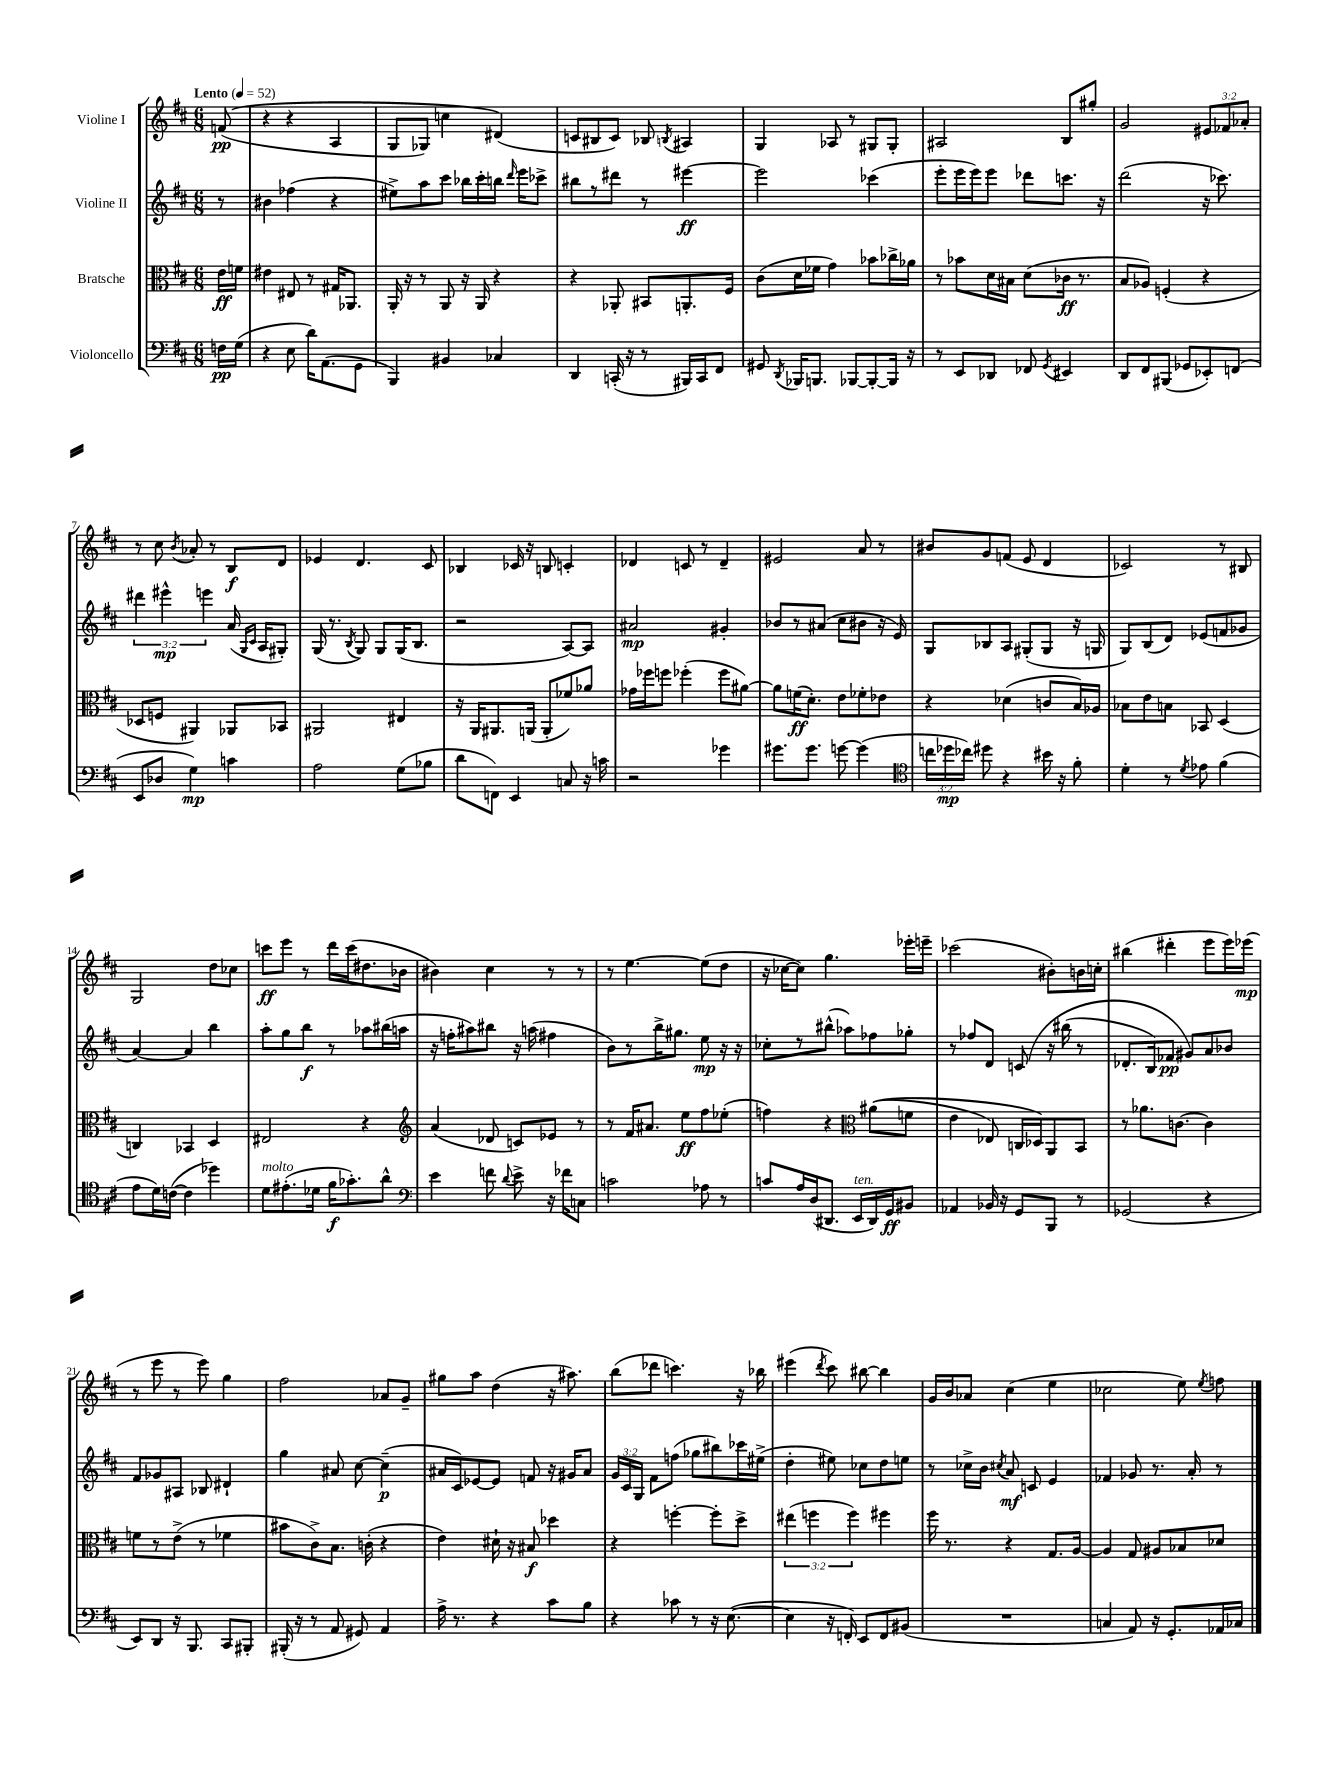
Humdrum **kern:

**kern	**kern	**kern	**kern
*staff4	*staff3	*staff2	*staff1
*clefF4	*clefC3	*clefG2	*clefG2
*k[f#c#]	*k[f#c#]	*k[f#c#]	*k[f#c#]
*M6/8	*M6/8	*M6/8	*M6/8
*MM52	*MM52	*MM52	*MM52
16F	16e	8r	&((8f
(16G	16f	.	.
=	=	=	=
4r	4e#	4b#	4r
8E	8E#	(4ff-	4r
16d)	8r	.	.
(8.AA	.	.	.
.	16G#	4r	4A
.	8.AA-	.	.
8GG	.	.	.
=	=	=	=
4BBB)	16AA'	8ee#^)	8G
.	16r	.	.
.	8r	8aa	8G-)
4BB#	8AA	8ccc#	4cc
.	16r	16bb-	.
.	16AA	16ccc#'	.
4C-	4r	16bb	(4d#&)
.	.	16qqddd	.
.	.	16eee	.
.	.	8ccc-^	.
=	=	=	=
4DD	4r	8bb#	8c
.	.	8r	8B#
(16CC'	8AA-'	8ddd#	8c)
16r	.	.	.
8r	8BB#	8r	8B-
.	.	.	8qB
16BBB#)	8.AA'	[4eee#	4A#
16CC	.	.	.
8FF#	.	.	.
.	16F#	.	.
=	=	=	=
8GG#	(8c#	2eee#]	4G
8qDD	.	.	.
16BBB-	16d	.	.
8.BBB	16f-	.	.
.	4g)	.	8A-
[8BBB-	.	.	8r
8BBB-'_	8b-	(4ccc-	8G#
16BBB-]	16cc-^	.	8G#'
16r	16a-	.	.
=	=	=	=
8r	8r	8eee'	2A#
8EE	8b-	16eee	.
.	.	16eee)	.
8DD-	16d	8eee	.
.	16B#	.	.
8FF-	(8d	8ddd-	.
8qGG	.	.	.
4EE#	16c-	8.ccc	8B
.	8.r	.	.
.	.	.	8gg#'
.	.	16r	.
=	=	=	=
8DD	8B	(2ddd	2g
8FF#	8A-)	.	.
(8BBB#	(4F'	.	.
8GG-	.	.	.
8EE-')	4r	16r	12e#
.	.	8.ccc-)	.
.	.	.	12f-
(8FF	.	.	.
.	.	.	12a-'
=	=	=	=
8EE	8D-	6ddd#	8r
8D-	8F	.	8cc#
.	.	6eee#^^	.
.	.	.	8qb
4G)	4AA#)	.	8a-'
.	.	6eee	.
.	.	.	8r
4c	8AA-	(16a	8B
.	.	16qqG	.
.	.	16qqc#	.
.	.	16A	.
.	8BB-	8G#')	8d
=	=	=	=
2A	2AA#	(16G	4e-
.	.	8.r	.
.	.	8qB	.
.	.	8G)	4.d
.	.	8G	.
(8G	4E#	(16G	.
.	.	8.B	.
8B-	.	.	8c#
=	=	=	=
8d	16r	2r	4B-
.	16AA	.	.
8FF)	8.AA#	.	.
4EE	.	.	16c-
.	(16AA	.	16r
.	8AA'	.	8B
8C	8f-)	[8A)	4c'
16r	8a-	8A]	.
16c	.	.	.
=	=	=	=
2r	16g-	2a#	4d-
.	16ff-	.	.
.	8ff	.	.
.	(4ff-'	.	8c
.	.	.	8r
4g-	8ff-	4g#'	4d-~
.	[8a#)	.	.
=	=	=	=
8.g#	8a#]	8b-	2e#
.	(16f	8r	.
8.g#	8.d')	.	.
.	.	(8a#	.
[8g	8e	8cc#	.
(4g]	8f-'	8b#	8a
.	8e-	16r	8r
.	.	16e)	.
=	=	=	=
*clefC4	*	*	*
24cc	4r	8G	8b#
24dd-	.	.	.
24cc-)	.	.	.
8dd#	.	8B-	8g
4r	(4d-	8A	(8f
.	.	(8G#'	8e
16b#	8c	8G#	4d
16r	.	.	.
8f#'	16B)	16r	.
.	16A-	16G	.
=	=	=	=
4d'	8B-	8G)	2c-)
.	8e	(8B	.
8r	8B	8d)	.
8qd	.	.	.
8e-	8BB-	(8e-	.
(4f#	(4D	8f	8r
.	.	8g-	8B#
=	=	=	=
8e	4C)	[4a)	2G
16d)	.	.	.
([16c	.	.	.
4c]	4BB-	4a]	.
4dd-)	4D	4bb	8dd
.	.	.	8cc-
=	=	=	=
8d	2E#	8aa'	8ccc
(8.e#'	.	8gg	8eee
.	.	8bb	8r
16d-	.	.	.
16f#	.	8r	16ddd
8.g-')	.	.	(16ccc
.	4r	8aa-	8.dd#
8a^^	.	(16bb#	.
.	.	16aa	16b-
=	=	=	=
*clefF4	*clefG2	*	*
4e	(4a	16r	4b#)
.	.	16ff'	.
.	.	8aa#)	.
8f	8d-	8bb#	4cc#
8qqd	.	.	.
8e^	8c)	16r	.
.	.	(16aa	.
16r	8e-	4ff#	8r
16f-	.	.	.
8C	8r	.	8r
=	=	=	=
2c	8r	8b)	8r
.	16f#	8r	[4.ee
.	8.a#	.	.
.	.	16bb^	.
.	.	8.gg#	.
.	8ee	.	.
8A-	8ff#	8ee	(8ee]
8r	(8ee-'	16r	8dd
.	.	16r	.
=	=	=	=
8c	4ff)	8cc-'	16r
.	.	.	[16cc-
16A	.	8r	8cc-])
(16D	.	.	.
8.DD#	4r	(8bb#^^	4.gg
.	.	8aa-)	.
16EE	.	.	.
*	*clefC3	*	*
16DD#)	&((8a#	8ff-	.
16GG	.	.	.
8BB#	8f	8gg-'	16eee-'
.	.	.	16eee~
=	=	=	=
4AA-	4e	8r	(2ccc-
.	.	8ff-	.
16BB-	8E-)	8d	.
16r	.	.	.
8GG	16C	&(8c	.
.	16D-&)	.	.
8BBB	8AA	16r	8b#')
.	.	(16bb#	.
8r	8BB	8r	16b
.	.	.	16cc'
=	=	=	=
(2GG-	8r	8.d-'	(4bb#
.	8.a-	.	.
.	.	16B)	.
.	.	8f-	4ddd#'
.	[8.c	.	.
.	.	8g#&)	.
4r	4c]	8a	8eee
.	.	8b-	16eee)
.	.	.	(16eee-
=	=	=	=
8EE)	8f	8f#	8r
8DD	8r	8g-	8eee
16r	(8e^	8A#	8r
8.BBB	.	.	.
.	8r	8B-	8eee)
8CC#	4f-	4d#`	4gg
8BBB#'	.	.	.
=	=	=	=
(16BBB#'	8b#	4gg	2ff#
16r	.	.	.
8r	8c#^)	.	.
8AA	8.B	8a#	.
8GG#)	.	[8cc#	.
.	(16c'	.	.
4AA	4r	(4cc#~]	8a-
.	.	.	8g~
=	=	=	=
16A^	4e)	16a#	8gg#
8.r	.	16c#)	.
.	.	[8e-	8aa
4r	16d#`	8e-]	(4dd
.	16r	.	.
.	8B#	8f	.
8c#	4dd-	16r	16r
.	.	16g#	8.aa#)
8B	.	8a#	.
=	=	=	=
4r	4r	24g	(8bb
.	.	24c#	.
.	.	24G	.
.	.	8f#	8ddd-
8c-	[4ff'	(8ff	4.ccc)
8r	.	8gg-	.
16r	8ff']	8bb#)	.
([8.E	.	.	.
.	8dd^	16ccc-	16r
.	.	(16ee#^	16bb-
=	=	=	=
4E]	(6ee#	4dd'	(4eee#
.	6ff	.	.
.	.	.	8qddd
16r	.	8ee#)	8ccc#)
16FF')	.	.	.
.	6ff)	.	.
8EE	.	8cc-	[8bb#
8FF	4ff#	8dd	4bb#]
(8BB#	.	8ee	.
=	=	=	=
2.r	16ff#	8r	16g
.	8.r	.	16b
.	.	16cc-^	8a-
.	.	16b	.
.	.	8qcc#	.
.	4r	8a	(4cc#
.	.	8c	.
.	8.G	4e	4ee
.	[16A	.	.
=	=	=	=
4C	4A]	4f-	2cc-
8AA)	8G	8g-	.
16r	8A#	8.r	.
8.GG'	.	.	.
.	8B-	.	8ee)
.	.	16a'	.
.	.	.	8qee
16AA-	8d-	8r	8ff
16C-	.	.	.
==	==	==	==
*-	*-	*-	*-
